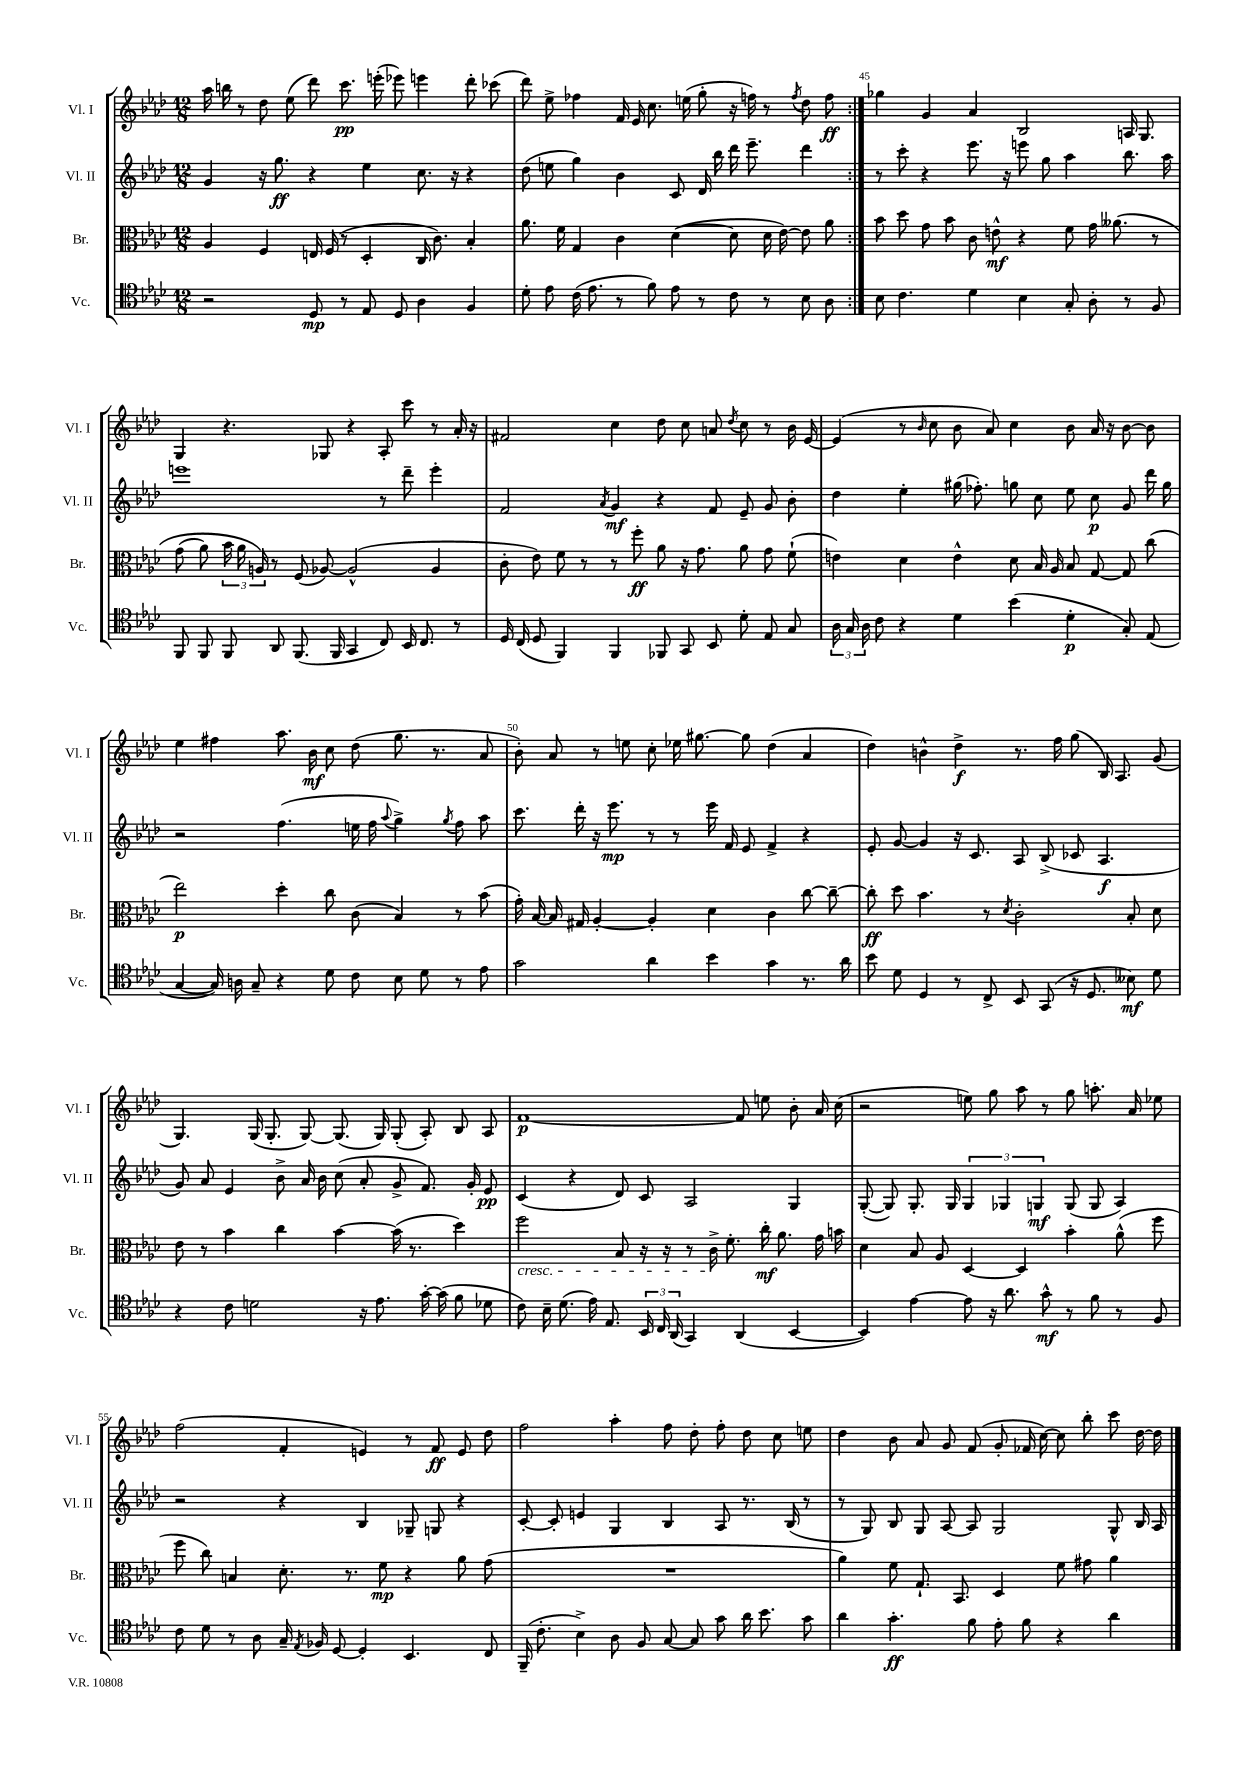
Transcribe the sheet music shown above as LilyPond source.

<<
\new StaffGroup <<
\new Staff = "s0" \with { instrumentName = "Vl. I" shortInstrumentName = "Vl. I" } {
    \clef treble \key aes \major \numericTimeSignature \time 12/8
    \autoBeamOff \repeat volta 2 { aes''16 b''16 r8 des''8 ees''8( des'''8) c'''8.\pp e'''16-.( ees'''8) e'''4 des'''8-. ces'''8( |
    des'''8) ees''8-> fes''4 f'16 ees'16 c''8. e''16( g''8-. r16 f''16) r8 \acciaccatura { f''8 } des''8 f''8\ff | }
    ges''4 g'4 aes'4 bes2 a16 g8. |
    g4 r4. ges8 r4 aes8-. c'''8 r8 aes'16-. r16 |
    fis'2 c''4 des''8 c''8 a'8 \acciaccatura { des''8 } c''8 r8 bes'16 ees'16~ |
    ees'4( r8 \grace { bes'16 } c''8 bes'8 aes'8) c''4 bes'8 aes'16 r16 bes'8~ bes'8 |
    ees''4 fis''4 aes''8. bes'16\mf c''8 des''8( g''8. r8. aes'8 |
    bes'8-.) aes'8 r8 e''8 c''8-. ees''16 gis''8.~ gis''8 des''4( aes'4 |
    des''4) b'4-^ des''4->\f r8. f''16 g''8( bes16) aes8. g'8( |
    g4.) g16( g8.-. g8~) g8.( g16) g8-.( aes8-.) bes8 aes8 |
    f'1~\p f'8 e''8 bes'8-. aes'16 c''16( |
    r2 e''8) g''8 aes''8 r8 g''8 a''8.-. aes'16 ees''8 |
    f''2( f'4-. e'4) r8 f'8\ff e'8 des''8 |
    f''2 aes''4-. f''8 des''8-. f''8-. des''8 c''8 e''8 |
    des''4 bes'8 aes'8 g'8 f'8( g'8-. fes'16 c''16~) c''8 bes''8-. c'''8 des''16~ des''16 \bar "|." |
}
\new Staff = "s1" \with { instrumentName = "Vl. II" shortInstrumentName = "Vl. II" } {
    \clef treble \key aes \major \numericTimeSignature \time 12/8
    \autoBeamOff \repeat volta 2 { g'4 r16 g''8.\ff r4 ees''4 c''8. r16 r4 |
    des''8( e''8 g''4) bes'4 c'8 des'16 bes''16 des'''16 ees'''8.-- des'''4 | }
    r8 c'''8-. r4 ees'''8. r16 e'''8 g''8 aes''4 bes''8. aes''16 |
    e'''1 r8 des'''8-- e'''4-. |
    f'2 \acciaccatura { aes'8 } g'4\mf r4 f'8 ees'8-- g'8 bes'8-. |
    des''4 ees''4-. gis''16( fes''8.-.) g''8 c''8 ees''8 c''8\p g'8 des'''16 g''16 |
    r2 f''4.( e''16 f''16 \appoggiatura { aes''8 } g''4->) \acciaccatura { g''8 } f''8 aes''8 |
    c'''8. des'''16-. r16 ees'''8.\mp r8 r8 ees'''16 f'16 ees'8 f'4-> r4 |
    ees'8-. g'8~ g'4 r16 c'8. aes8 bes8->( ces'8 aes4.\f |
    g'8) aes'8 ees'4 bes'8-> aes'16 bes'16 c''8( aes'8-. g'8-> f'8.) g'16-. ees'8\pp |
    c'4( r4 des'8) c'8 aes2 g4 |
    g8~-.( g8) g8.-. g16 \tuplet 3/2 { g4 ges4 g4\mf } g8( g8 aes4) |
    r2 r4 bes4 ges8-- g8 r4 |
    c'8~-. c'8-. e'4 g4 bes4 aes8 r8. bes16( r8 |
    r8 g8) bes8 g8 aes8~ aes8 g2 g8-^ bes16 aes16 \bar "|." |
}
\new Staff = "s2" \with { instrumentName = "Br." shortInstrumentName = "Br." } {
    \clef alto \key aes \major \numericTimeSignature \time 12/8
    \autoBeamOff \repeat volta 2 { aes4 f4 e16 f16( r8 des4-. c16 c'8.) bes4-. |
    aes'8. f'16 g4 c'4 des'4~( des'8 des'16 ees'16~) ees'8 aes'8 | }
    bes'8 des''8 g'8 bes'8 c'8 e'8-^\mf r4 f'8 g'16 aeses'8.\( r8 |
    g'8( aes'8) \tuplet 3/2 { bes'16 aes'16 a16\) } r8 f8( aes8~) aes2-^( aes4 |
    c'8-. ees'8) f'8 r8 r8 f''8-.\ff aes'8 r16 g'8. aes'8 g'8 f'8-!( |
    e'4) des'4 e'4-^ des'8 bes16 aes16 bes8 g8~ g8 c''8( |
    ees''2\p) des''4-. c''8 c'8( bes4) r8 bes'8( |
    g'16-.) bes16~ bes16 gis16 aes4~-. aes4-. des'4 c'4 c''8~ c''8~-- |
    c''8-.\ff des''8 bes'4. r8 \acciaccatura { des'8 } c'2-. bes8-. des'8 |
    ees'8 r8 bes'4 c''4 bes'4~ bes'16( r8. des''4) |
    f''2\cresc bes8 r16 r16 r8 c'16->\! f'8.-. c''16-.\mf aes'8. g'16 b'16 |
    des'4 bes8 aes8 des4~ des4 bes'4-. aes'8-^( f''8 |
    f''8 c''8) b4 des'8.-. r8. f'8\mp r4 aes'8 g'8( |
    R1. |
    aes'4) f'8 g8.-! bes,8. des4 f'8 gis'8 aes'4 \bar "|." |
}
\new Staff = "s3" \with { instrumentName = "Vc." shortInstrumentName = "Vc." } {
    \clef tenor \key aes \major \numericTimeSignature \time 12/8
    \autoBeamOff \repeat volta 2 { r2 des8\mp r8 ees8 des8 aes4 f4 |
    des'8-. ees'8 c'16( ees'8. r8 f'8) ees'8 r8 c'8 r8 bes8 aes8 | }
    bes8 c'4. des'4 bes4 g8-. aes8-. r8 f8 |
    f,8 f,8 f,8 aes,8 f,8.( f,16 g,4 c8) bes,16 c8. r8 |
    des16 c16( des8 f,4) f,4 fes,8 g,8 bes,8 des'8-. ees8 g8 |
    \tuplet 3/2 { aes16 g16 aes16 } c'8 r4 des'4 bes'4( des'4-.\p g8-.) ees8( |
    g4~ g16) a16 g8-- r4 des'8 c'8 bes8 des'8 r8 ees'8 |
    g'2 aes'4 bes'4 g'4 r8. aes'16 |
    bes'8 des'8 des4 r8 c8-> bes,8 g,8( r16 des8. beses8\mf) des'8 |
    r4 c'8 d'2 r16 ees'8. g'16~-. g'16( f'8 des'8 |
    c'8) bes16-- des'8.( ees'16) ees8. \tuplet 3/2 { bes,16 c16 aes,16( } g,4) aes,4( bes,4~ |
    bes,4) ees'4~ ees'8 r16 aes'8. g'8-^\mf r8 f'8 r8 f8 |
    c'8 des'8 r8 aes8 g16-- \acciaccatura { ees8 } fes16 des8~ des4-. bes,4. c8 |
    f,16--( c'8.-. bes4->) aes8 f8 g8~ g8 g'8 aes'16 bes'8. g'8 |
    aes'4 g'4.-.\ff f'8 ees'8-. f'8 r4 aes'4 \bar "|." |
}
>>
>>
\layout { \context { \Score currentBarNumber = #43 \override BarNumber.break-visibility = ##(#f #t #t) barNumberVisibility = #(every-nth-bar-number-visible 5) } }
